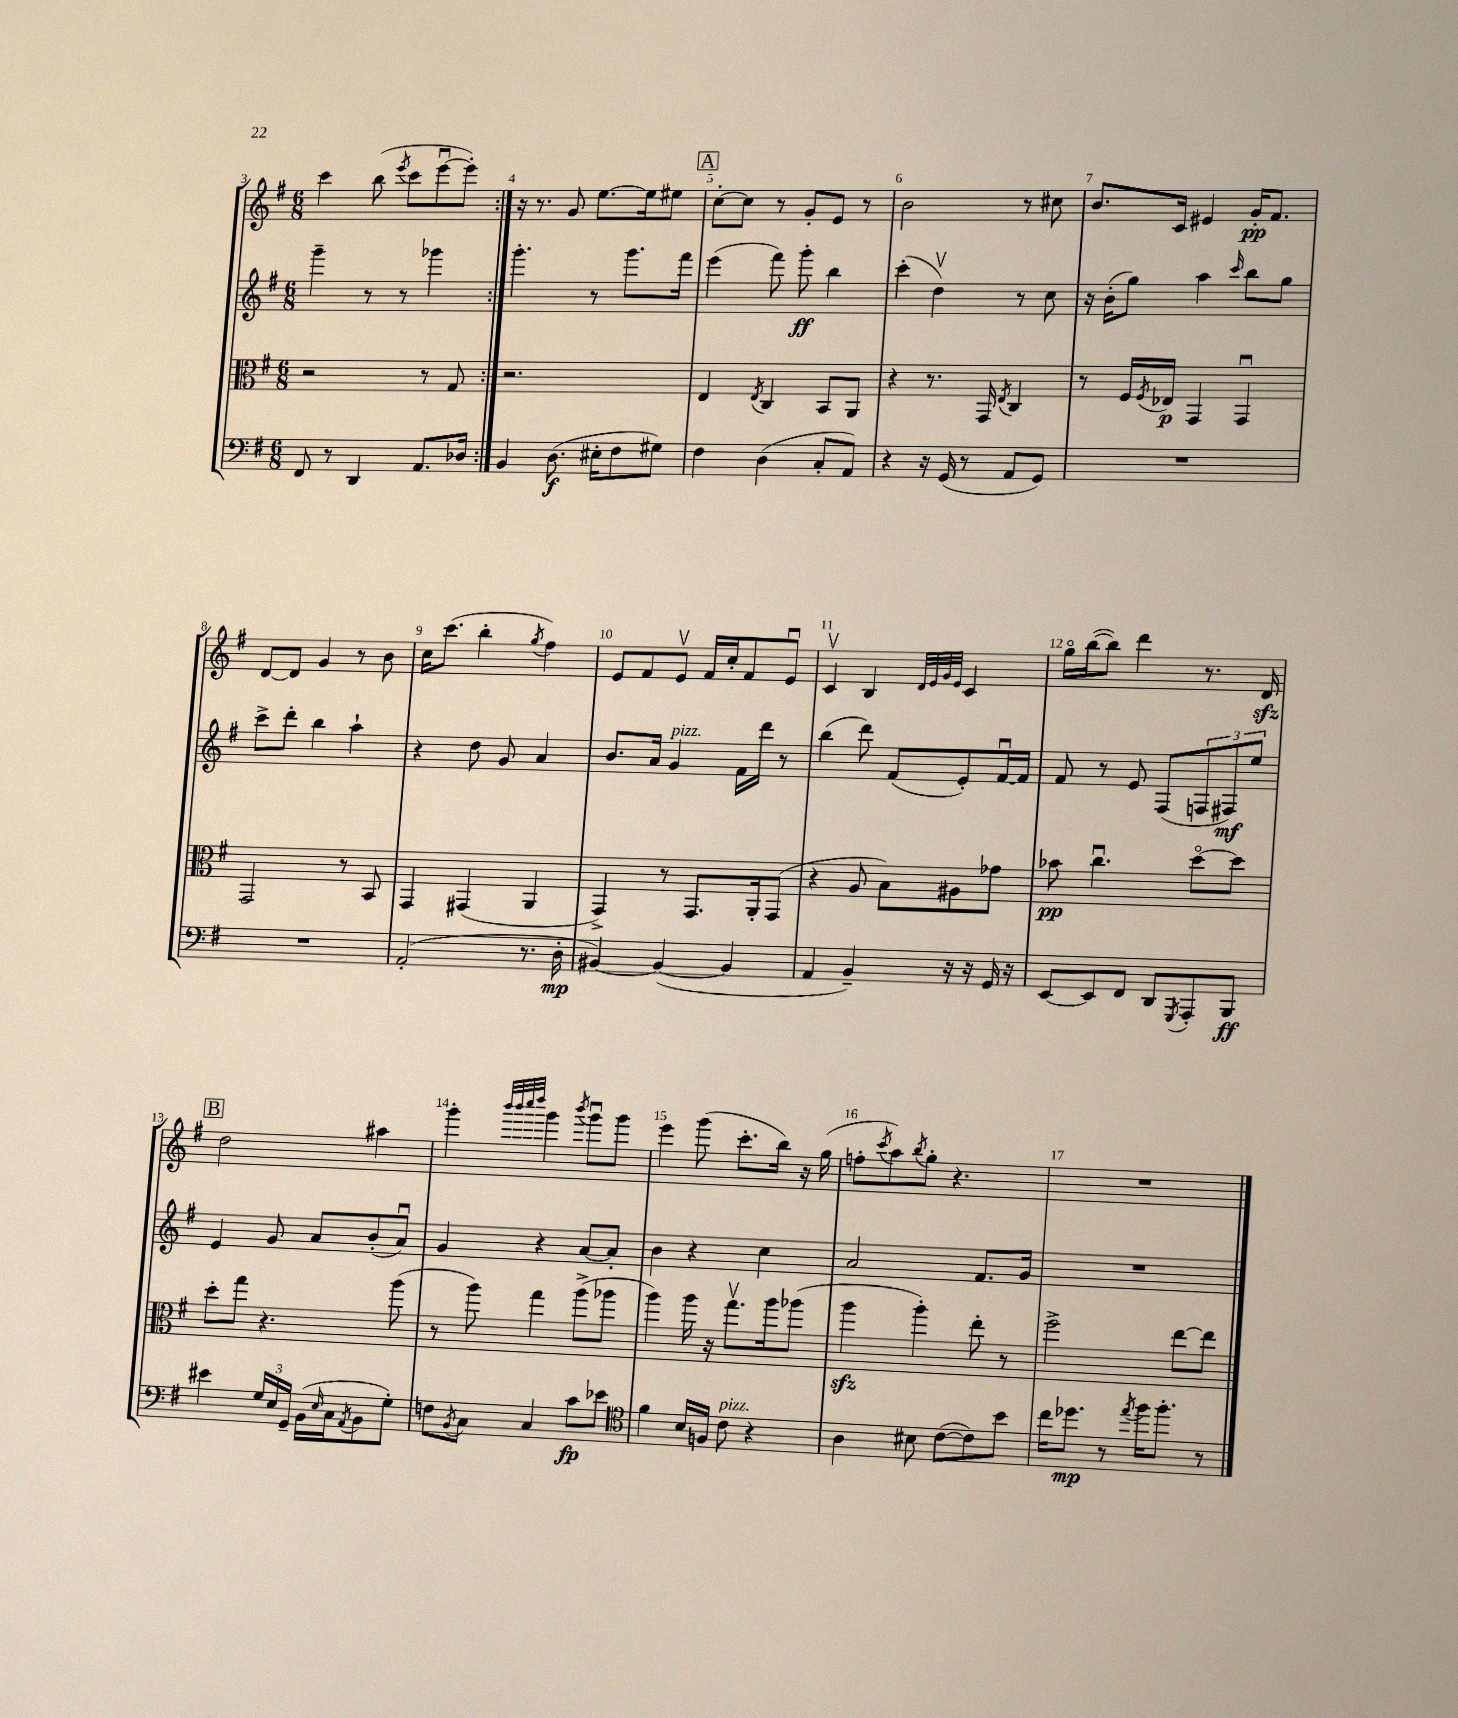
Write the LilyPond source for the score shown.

<<
\new StaffGroup <<
\new Staff = "s0" {
    \clef treble \key g \major \numericTimeSignature \time 6/8
    \repeat volta 2 { c'''4 b''8( \acciaccatura { e'''8 } c'''8 e'''8~\downbow e'''8-.) | }
    r16 r8. g'8 e''8.~ e''16 eis''8 |
    \mark \markup { \box "A" } c''8~-. c''8 r8 g'8-. e'8 r8 |
    b'2 r8 cis''8 |
    b'8. c'16 eis'4 g'16-.\pp fis'8. |
    d'8~ d'8 g'4 r8 b'8 |
    c''16 c'''8.( b''4-. \acciaccatura { g''8 } fis''4) |
    e'8 fis'8 e'8\upbow fis'16 c''16-. fis'8 e'8\downbow |
    c'4\upbow b4 \grace { d'32 e'32 g'32 e'32 } c'4 |
    g''16\flageolet b''16~( b''8) d'''4 r8. d'16\sfz |
    \mark \markup { \box "B" } d''2 ais''4 |
    g'''4-. \grace { b'''32 b'''32 c''''32 d''''32 } g'''4 \acciaccatura { b'''8 } g'''8\downbow g'''8 |
    e'''4 g'''8( c'''8.-. b''16) r16 g''16( |
    f''8-. \acciaccatura { c'''8 } a''8) \acciaccatura { b''8 } g''8-. r4. |
    R2. \bar "|." |
}
\new Staff = "s1" {
    \clef treble \key g \major \numericTimeSignature \time 6/8
    \repeat volta 2 { g'''4-- r8 r8 ges'''4 | }
    g'''4.-. r8 g'''8. fis'''16 |
    \mark \markup { \box "A" } e'''4( fis'''8) g'''8-.\ff b''4 |
    c'''4-.( d''4\upbow) r8 c''8 |
    r16 b'16-.( g''8) a''4 \grace { c'''16 } b''8 g''8 |
    c'''8-> d'''8-. b''4 a''4-! |
    r4 d''8 g'8 a'4 |
    b'8. a'16 g'4^\markup { \italic "pizz." } fis'16 d'''16 r8 |
    b''4( d'''8) fis'8( e'8-.) fis'16~\downbow fis'16 |
    fis'8 r8 e'8 fis8( \tuplet 3/2 { f8 fis8\mf) e''8 } |
    \mark \markup { \box "B" } e'4 g'8 a'8 b'8-.( a'8\downbow) |
    g'4 r4 a'8~ a'8-. |
    b'4 r4 c''4 |
    a'2 fis'8. g'16 |
    R2. \bar "|." |
}
\new Staff = "s2" {
    \clef alto \key g \major \numericTimeSignature \time 6/8
    \repeat volta 2 { r2 r8 g8 | }
    r2. |
    \mark \markup { \box "A" } e4 \acciaccatura { e8 } c4 b,8 a,8 |
    r4 r8. g,16 \acciaccatura { e8 } c4 |
    r8 fis16 \acciaccatura { fis8 } ees16\p g,4 g,4\downbow |
    g,2 r8 b,8 |
    g,4 gis,4( a,4 |
    g,4->) r8 g,8. a,16-. g,8( |
    r4 a8 b8) ais8 ges'8 |
    bes'8\pp c''4.\downbow d''8~\flageolet d''8 |
    \mark \markup { \box "B" } d''8-. g''8 r4. a''8( |
    r8 a''8) g''4 a''8->( aes''8 |
    a''4) a''16 r16 g''8.\upbow a''16 aes''8( |
    a''4\sfz a''4-.) e''8-. r8 |
    fis''2-> e''8~ e''8 \bar "|." |
}
\new Staff = "s3" {
    \clef bass \key g \major \numericTimeSignature \time 6/8
    \repeat volta 2 { fis,8 r8 d,4 a,8. des16 | }
    b,4 d8.\f( eis16-. fis8 gis8) |
    \mark \markup { \box "A" } fis4 d4( c8-. a,8) |
    r4 r16 g,16( r8 a,8 g,8) |
    R2. |
    R2. |
    a,2-.( r8. d16-.\mp |
    bis,4~) bis,4~( bis,4 |
    a,4 b,4--) r16 r16 g,16 r16 |
    e,8~ e,8 fis,8 d,8 \acciaccatura { g,,8 } a,,8-. b,,8\ff |
    \mark \markup { \box "B" } eis'4 \tuplet 3/2 { g16 e16 g,16-- } b,16( \grace { e16 } c16 \acciaccatura { a,8 } b,8 g8-.) |
    f8 \acciaccatura { b,8 } c8 c4 c'8\fp ees'8 |
    \clef tenor fis'4 b16 f16 c'8^\markup { \italic "pizz." } r4 |
    a4 bis8 c'8~( c'8) b'8 |
    c''16 des''8.\mp r8 \acciaccatura { e''8 } fis''16 fis''8.-. r8 \bar "|." |
}
>>
>>
\layout { \context { \Score currentBarNumber = #3 \override BarNumber.break-visibility = ##(#f #t #t) barNumberVisibility = #all-bar-numbers-visible } }
